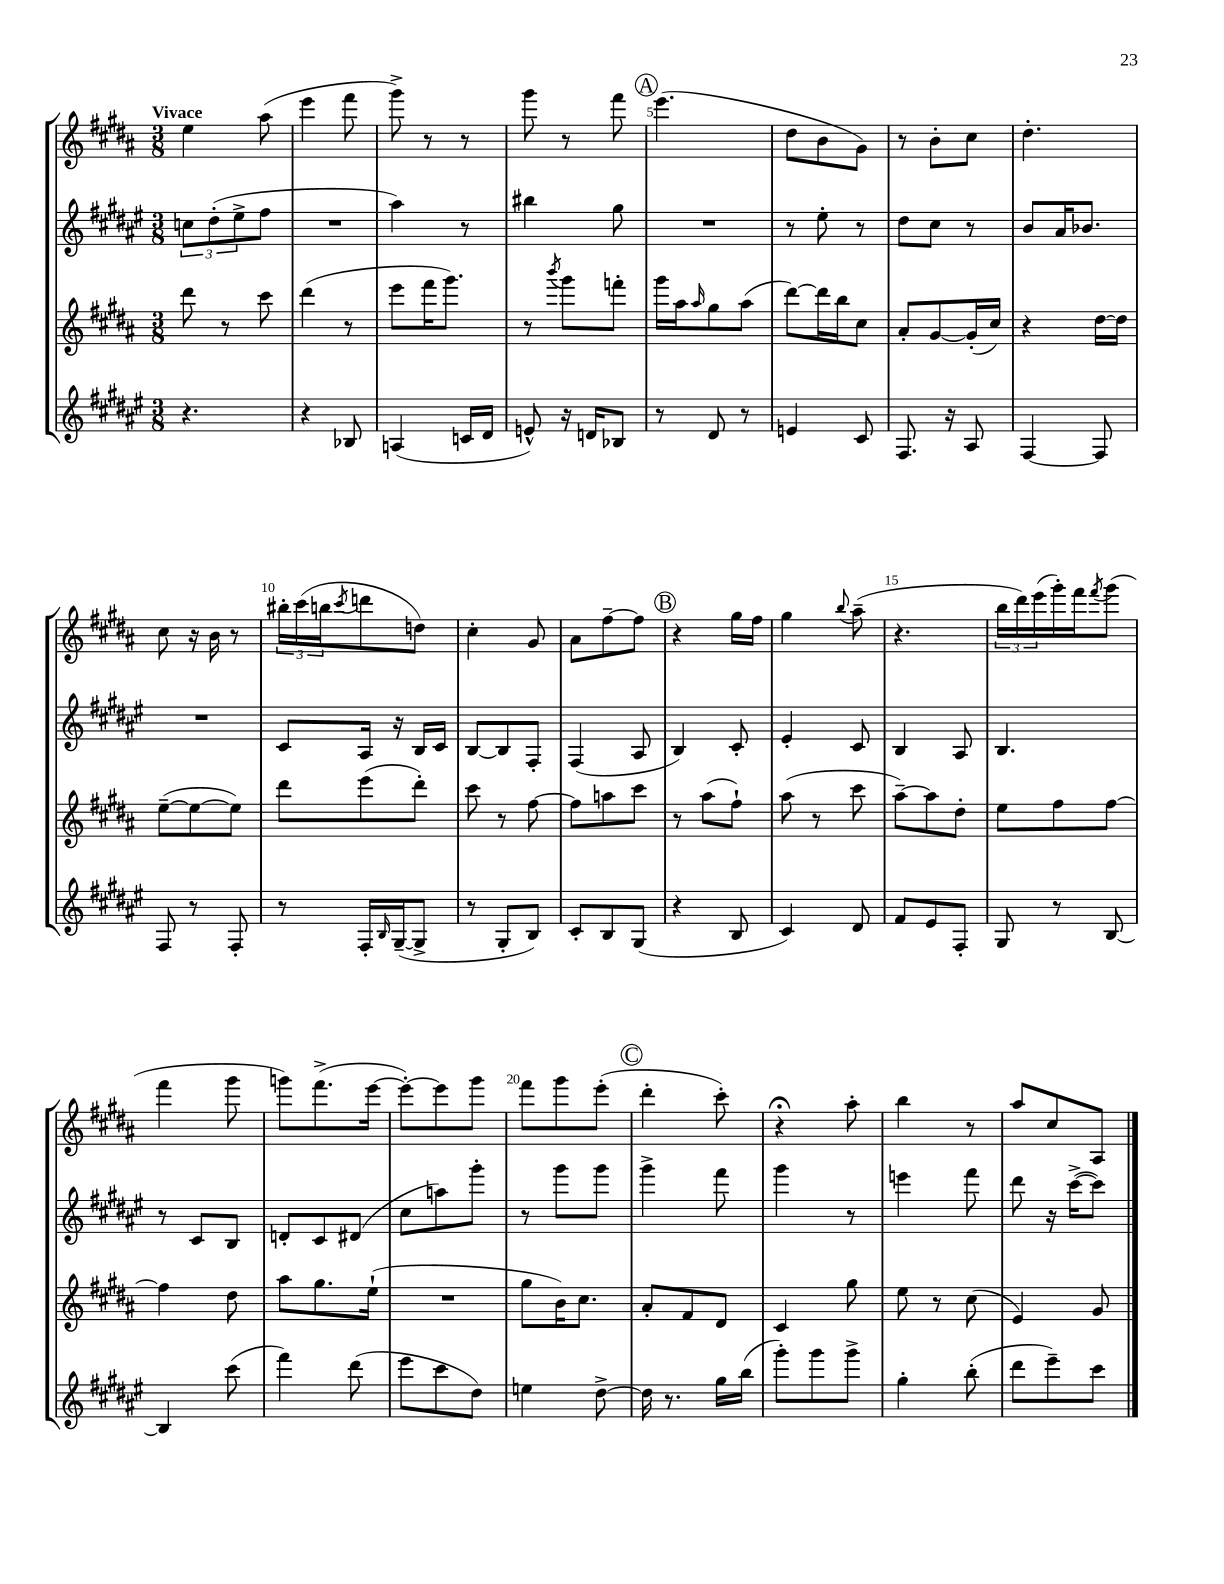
<<
\new StaffGroup <<
\new Staff = "s0" {
    \clef treble \key b \major \numericTimeSignature \time 3/8 \tempo "Vivace"
    e''4 ais''8( |
    e'''4 fis'''8 |
    gis'''8->) r8 r8 |
    gis'''8 r8 fis'''8 |
    \mark \markup { \circle "A" } e'''4.( |
    dis''8 b'8 gis'8) |
    r8 b'8-. cis''8 |
    dis''4.-. |
    cis''8 r16 b'16 r8 |
    \tuplet 3/2 { bis''16-. cis'''16( b''16 } \acciaccatura { cis'''8 } d'''8 d''8) |
    cis''4-. gis'8 |
    ais'8 fis''8~-- fis''8 |
    \mark \markup { \circle "B" } r4 gis''16 fis''16 |
    gis''4 \appoggiatura { b''8 } ais''8--( |
    r4. |
    \tuplet 3/2 { b''16 dis'''16) e'''16( } gis'''16-.) fis'''16 \acciaccatura { fis'''8 } gis'''8( |
    fis'''4 gis'''8 |
    g'''8) fis'''8.->( e'''16~ |
    e'''8~-.) e'''8 gis'''8 |
    fis'''8 gis'''8 e'''8-.( |
    \mark \markup { \circle "C" } dis'''4-. cis'''8-.) |
    r4\fermata ais''8-. |
    b''4 r8 |
    ais''8 cis''8 ais8 \bar "|." |
}
\new Staff = "s1" {
    \clef treble \key fis \major \numericTimeSignature \time 3/8
    \tuplet 3/2 { c''8 dis''8-.( eis''8-> } fis''8 |
    R4. |
    ais''4) r8 |
    bis''4 gis''8 |
    \mark \markup { \circle "A" } R4. |
    r8 eis''8-. r8 |
    dis''8 cis''8 r8 |
    b'8 ais'16 bes'8. |
    R4. |
    cis'8 ais16 r16 b16 cis'16 |
    b8~ b8 fis8-. |
    fis4( ais8 |
    \mark \markup { \circle "B" } b4) cis'8-. |
    eis'4-. cis'8 |
    b4 ais8 |
    b4. |
    r8 cis'8 b8 |
    d'8-. cis'8 dis'8( |
    cis''8 a''8) gis'''8-. |
    r8 gis'''8 gis'''8 |
    \mark \markup { \circle "C" } gis'''4-> fis'''8 |
    gis'''4 r8 |
    e'''4 fis'''8 |
    dis'''8 r16 cis'''16~->( cis'''8) \bar "|." |
}
\new Staff = "s2" {
    \clef treble \key b \major \numericTimeSignature \time 3/8
    dis'''8 r8 cis'''8 |
    dis'''4( r8 |
    e'''8 fis'''16 gis'''8.) |
    r8 \acciaccatura { b'''8 } gis'''8 f'''8-. |
    \mark \markup { \circle "A" } gis'''16 ais''16 \grace { ais''16 } gis''8 ais''8( |
    dis'''8~) dis'''16 b''16 cis''8 |
    ais'8-. gis'8~ gis'16-.( cis''16) |
    r4 dis''16~ dis''16 |
    e''8~--( e''8~ e''8) |
    dis'''8 e'''8( dis'''8-.) |
    cis'''8 r8 fis''8~ |
    fis''8 a''8 cis'''8 |
    \mark \markup { \circle "B" } r8 ais''8( fis''8-!) |
    ais''8( r8 cis'''8 |
    ais''8~--) ais''8 dis''8-. |
    e''8 fis''8 fis''8~ |
    fis''4 dis''8 |
    ais''8 gis''8. e''16-!( |
    R4. |
    gis''8 b'16) cis''8. |
    \mark \markup { \circle "C" } ais'8-. fis'8 dis'8 |
    cis'4 gis''8 |
    e''8 r8 cis''8( |
    e'4) gis'8 \bar "|." |
}
\new Staff = "s3" {
    \clef treble \key fis \major \numericTimeSignature \time 3/8
    r4. |
    r4 bes8 |
    a4( c'16 dis'16 |
    e'8-^) r16 d'16 bes8 |
    \mark \markup { \circle "A" } r8 dis'8 r8 |
    e'4 cis'8 |
    fis8. r16 ais8 |
    fis4~ fis8 |
    fis8 r8 fis8-. |
    r8 fis16-. \grace { b16 } gis16~--( gis8-> |
    r8 gis8-. b8) |
    cis'8-. b8 gis8( |
    \mark \markup { \circle "B" } r4 b8 |
    cis'4) dis'8 |
    fis'8 eis'8 fis8-. |
    gis8 r8 b8~ |
    b4 cis'''8( |
    fis'''4) dis'''8( |
    eis'''8 cis'''8 dis''8) |
    e''4 dis''8~-> |
    \mark \markup { \circle "C" } dis''16 r8. gis''16 b''16( |
    gis'''8-.) gis'''8 gis'''8-> |
    gis''4-. b''8-.( |
    dis'''8 eis'''8--) cis'''8 \bar "|." |
}
>>
>>
\layout { \context { \Score \override BarNumber.break-visibility = ##(#f #t #t) barNumberVisibility = #(every-nth-bar-number-visible 5) } }
